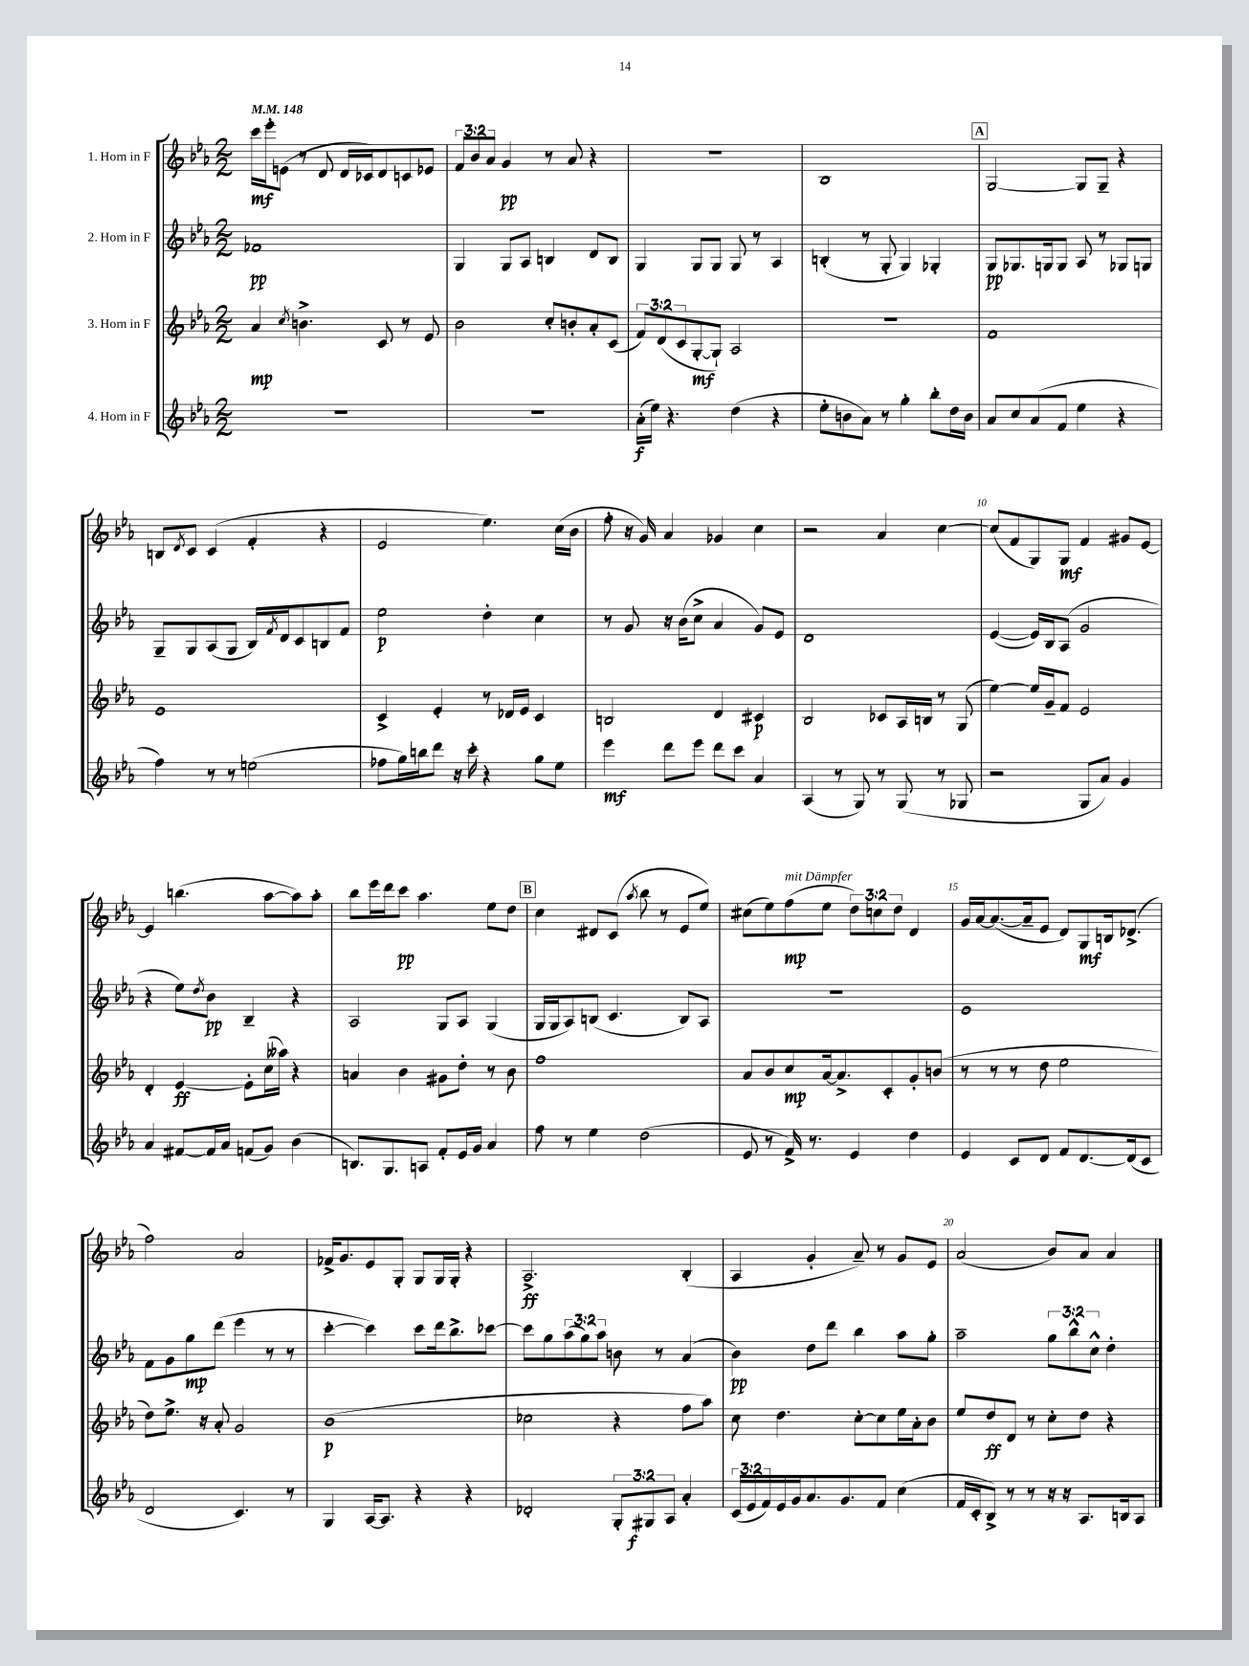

**kern	**dynam	**kern	**dynam	**kern	**dynam	**kern	**dynam
*part4	*part4	*part3	*part3	*part2	*part2	*part1	*part1
*staff4	*staff4	*staff3	*staff3	*staff2	*staff2	*staff1	*staff1
*I"4. Horn in F	*	*I"3. Horn in F	*	*I"2. Horn in F	*	*I"1. Horn in F	*
*clefG2	*	*clefG2	*	*clefG2	*	*clefG2	*
*k[b-e-a-]	*	*k[b-e-a-]	*	*k[b-e-a-]	*	*k[b-e-a-]	*
*M2/2	*	*M2/2	*	*M2/2	*	*M2/2	*
*MM148	*	*MM148	*	*MM148	*	*MM148	*
=1	=1	=1	=1	=1	=1	=1	=1
1r	.	4a-/	mp	1f-X	pp	16ccc\LL	mf
.	.	.	.	.	.	16eee-'\J	.
.	.	.	.	.	.	(8en\J	.
.	.	8qcc/	.	.	.	.	.
.	.	4.bn^\	.	.	.	8r	.
.	.	.	.	.	.	8d/	.
.	.	.	.	.	.	16d/LL	.
.	.	.	.	.	.	16c-X/J)	.
.	.	8c/	.	.	.	8d/	.
.	.	8r	.	.	.	8cn/	.
.	.	8e-/	.	.	.	8e-X/J	.
=2	=2	=2	=2	=2	=2	=2	=2
1r	.	2b-\	.	4G/	.	12f/L	.
.	.	.	.	.	.	12b-/	.
.	.	.	.	.	.	12a-/J	.
.	.	.	.	8G/L	.	4g/	pp
.	.	.	.	8A-/J	.	.	.
.	.	8cc'/L	.	4Bn/	.	8r	.
.	.	8bn'/	.	.	.	8a-/	.
.	.	8a-'/	.	8d/L	.	4r	.
.	.	(8c/J	.	8B/J	.	.	.
=3	=3	=3	=3	=3	=3	=3	=3
(16a-'\LL	f	12f/L)	.	4G/	.	1r	.
16ee-\JJ)	.	.	.	.	.	.	.
.	.	(12d/	.	.	.	.	.
4.r	.	.	.	.	.	.	.
.	.	12c/	.	.	.	.	.
.	.	[8G'/	mf	8G/L	.	.	.
.	.	8G`/J])	.	8G/J	.	.	.
(4dd\	.	2A-/	.	8G/	.	.	.
.	.	.	.	8r	.	.	.
4r	.	.	.	4A-/	.	.	.
=4	=4	=4	=4	=4	=4	=4	=4
8ee-'\L	.	1r	.	(4Bn'/	.	1B-	.
8bn\	.	.	.	.	.	.	.
8a-\J)	.	.	.	8r	.	.	.
8r	.	.	.	8G'/	.	.	.
4gg'\	.	.	.	4G/)	.	.	.
8bb-'\L	.	.	.	4G-X'/	.	.	.
16dd\L	.	.	.	.	.	.	.
16b\JJ	.	.	.	.	.	.	.
!!LO:REH:place=s1:t=A
=5	=5	=5	=5	=5	=5	=5	=5
8a-/L	.	1f	.	8G/L	pp	[2G/	.
8cc/	.	.	.	8.G-X/	.	.	.
(8a-/	.	.	.	.	.	.	.
.	.	.	.	16Gn/k	.	.	.
8f/J	.	.	.	8G/J	.	.	.
4ee-\	.	.	.	8A-/	.	8G/L]	.
.	.	.	.	8r	.	8G~/J	.
4r	.	.	.	8G-X/L	.	4r	.
.	.	.	.	8Gn/J	.	.	.
!!LO:LB:g=z
=6	=6	=6	=6	=6	=6	=6	=6
4ff\)	.	1e-	.	8G~/L	.	8Bn/L	.
.	.	.	.	.	.	8qd/	.
.	.	.	.	8G/	.	8c/J	.
8r	.	.	.	(8A-/	.	(4c/	.
8r	.	.	.	8G/J	.	.	.
(2een\	.	.	.	16B-/LL)	.	4f'/	.
.	.	.	.	8qf/	.	.	.
.	.	.	.	16d/J	.	.	.
.	.	.	.	8c/	.	.	.
.	.	.	.	8Bn/	.	4r	.
.	.	.	.	8f/J	.	.	.
=7	=7	=7	=7	=7	=7	=7	=7
8ff-X\L	.	4c^/	.	2ee-\	p	2e-/	.
16gg\L)	.	.	.	.	.	.	.
16bbn\J	.	.	.	.	.	.	.
8ddd\J	.	4e-'/	.	.	.	.	.
16r	.	.	.	.	.	.	.
16ccc'\	.	.	.	.	.	.	.
4r	.	8r	.	4dd'\	.	4.ee-\)	.
.	.	16d-X/LL	.	.	.	.	.
.	.	16e-/JJ	.	.	.	.	.
8gg\L	.	4c/	.	4cc\	.	.	.
8ee-\J	.	.	.	.	.	(16cc\LL	.
.	.	.	.	.	.	16b-\JJ	.
=8	=8	=8	=8	=8	=8	=8	=8
4eee-\	mf	2Bn/	.	8r	.	8ff'\	.
.	.	.	.	8g/	.	16r	.
.	.	.	.	.	.	16g/)	.
8ddd\L	.	.	.	16r	.	4a-/	.
.	.	.	.	(16b-\KL	.	.	.
8eee-\J	.	.	.	8cc^\J	.	.	.
8ddd\L	.	4d/	.	4a-/	.	4g-X/	.
8ccc\J	.	.	.	.	.	.	.
4a-/	.	4c#X/	p	8g/L)	.	4cc\	.
.	.	.	.	8e-/J	.	.	.
=9	=9	=9	=9	=9	=9	=9	=9
(4A-/	.	2B-/	.	1d	.	2r	.
8r	.	.	.	.	.	.	.
8G/)	.	.	.	.	.	.	.
8r	.	8c-X/L	.	.	.	4a-/	.
(8G/	.	16A-/L	.	.	.	.	.
.	.	16Bn/JJ	.	.	.	.	.
8r	.	8r	.	.	.	[4cc\	.
8G-X/	.	(8G/	.	.	.	.	.
=10	=10	=10	=10	=10	=10	=10	=10
2r	.	[4ee-\)	.	([4e-/	.	(8cc/L]	.
.	.	.	.	.	.	8f/	.
.	.	16ee-/LL]	.	16e-/LL])	.	8G/)	.
.	.	16g~/J	.	16B-/J	.	.	.
.	.	8f/J	.	(8A-/J	.	8G/J	mf
8G/L	.	2e-/	.	2g/	.	4f/	.
8a-/J)	.	.	.	.	.	.	.
4g/	.	.	.	.	.	8g#X/L	.
.	.	.	.	.	.	[8e-/J	.
!!LO:LB:g=z
=11	=11	=11	=11	=11	=11	=11	=11
4a-/	.	4d'/	.	4r	.	4e-/]	.
[8f#X/L	.	[4e-/	ff	8ee-\L)	.	(4.bbn\	.
.	.	.	.	8qdd/	.	.	.
16f#/L]	.	.	.	8b-\J	pp	.	.
16a-/JJ	.	.	.	.	.	.	.
(8fn/L	.	8e-'\L]	.	4B-~/	.	.	.
8g/J)	.	(16cc\L	.	.	.	[8aa-\L	.
.	.	16aa--X\JJ)	.	.	.	.	.
(4b-\	.	4r	.	4r	.	8aa-\])	.
.	.	.	.	.	.	8aa-'\J	.
=12	=12	=12	=12	=12	=12	=12	=12
8.Bn/L)	.	4an/	.	2A-/	.	8bb-\L	.
.	.	.	.	.	.	16eee-\L	.
8.G/	.	.	.	.	.	16ddd\J	.
.	.	4b-\	.	.	.	8ccc\J	pp
8An/J	.	.	.	.	.	4.aa-\	.
8f'/L	.	8g#X\L	.	8G/L	.	.	.
16e-/L	.	8dd'\J	.	8A-/J	.	.	.
16g/JJ	.	.	.	.	.	.	.
4a-/	.	8r	.	(4G/	.	8ee-\L	.
.	.	8b-\	.	.	.	8dd\J	.
!!LO:REH:place=s1:t=B
=13	=13	=13	=13	=13	=13	=13	=13
8ff\	.	1ff	.	16G/LL	.	4cc\	.
.	.	.	.	16G/J	.	.	.
8r	.	.	.	8A-/)	.	.	.
4ee-\	.	.	.	(8Bn/J	.	8d#X/L	.
.	.	.	.	4.c/	.	(8c/J	.
.	.	.	.	.	.	8qaa-/	.
(2dd\	.	.	.	.	.	8bb-\	.
.	.	.	.	.	.	8r	.
.	.	.	.	8B/L)	.	8e-/L	.
.	.	.	.	8A-/J	.	8ee-/J)	.
=14	=14	=14	=14	=14	=14	=14	=14
8e-/	.	8a-/L	.	1r	.	(8cc#X\L	.
8r	.	8b-/	.	.	.	8ee-\)	.
!	!	!	!	!	!	!LO:TX:a:i:t=mit Dämpfer	!
16f^/)	.	8cc/	mp	.	.	(8ff\	mp
8.r	.	.	.	.	.	.	.
.	.	[16a-/k	.	.	.	8ee-\J	.
.	.	8.a-^/]	.	.	.	.	.
4e-/	.	.	.	.	.	12dd\L)	.
.	.	.	.	.	.	12ccn\	.
.	.	8c'/	.	.	.	.	.
.	.	.	.	.	.	12dd\J	.
4dd\	.	8g'/	.	.	.	4d/	.
.	.	(8bn/J	.	.	.	.	.
=15	=15	=15	=15	=15	=15	=15	=15
4e-/	.	8r	.	1e-	.	16g/LL	.
.	.	.	.	.	.	[16a-/J	.
.	.	8r	.	.	.	(8.a-/_	.
8c/L	.	8r	.	.	.	.	.
.	.	.	.	.	.	16a-~/k]	.
8d/J	.	8dd\	.	.	.	8e-/J	.
8f/L	.	2ee-\	.	.	.	8d/L)	.
[8.d/	.	.	.	.	.	8G/	mf
.	.	.	.	.	.	16Bn/k	.
(16d/k]	.	.	.	.	.	(8.d-X^/J	.
8c/J	.	.	.	.	.	.	.
!!LO:LB:g=z
=16	=16	=16	=16	=16	=16	=16	=16
2d/	.	8dd\L)	.	8f\L	.	2ff\)	.
.	.	8.ee-^\J	.	8g\	.	.	.
.	.	.	.	8gg\	mp	.	.
.	.	16r	.	.	.	.	.
.	.	8a-'/	.	(8ddd\J	.	.	.
4.c/)	.	2g/	.	4eee-\	.	2a-/	.
.	.	.	.	8r	.	.	.
8r	.	.	.	8r	.	.	.
=17	=17	=17	=17	=17	=17	=17	=17
4G/	.	(1b-	p	[4ccc'\	.	16f-X^/KL	.
.	.	.	.	.	.	8.g/	.
[16A-/KL	.	.	.	4ccc\])	.	8e-/	.
8.A-/J]	.	.	.	.	.	.	.
.	.	.	.	.	.	8G'/J	.
4r	.	.	.	8ccc\L	.	8G/L	.
.	.	.	.	16ddd\k	.	16G/L	.
.	.	.	.	8.bb-^\	.	16G'/JJ	.
4r	.	.	.	.	.	4r	.
.	.	.	.	[8ccc-X\J	.	.	.
=18	=18	=18	=18	=18	=18	=18	=18
2d-X'/	.	2cc-X\	.	8ccc-\L]	.	2.A-^/	ff
.	.	.	.	8gg\	.	.	.
.	.	.	.	(12aa-\	.	.	.
.	.	.	.	12gg\)	.	.	.
.	.	.	.	12aa-\J	.	.	.
12G'/L	.	4r	.	8bn\	.	.	.
12G#X/	f	.	.	.	.	.	.
.	.	.	.	8r	.	.	.
12A-/J	.	.	.	.	.	.	.
4a-'/	.	8ff\L	.	(4a-/	.	(4B-'/	.
.	.	8aa-\J)	.	.	.	.	.
=19	=19	=19	=19	=19	=19	=19	=19
(24c/LL	.	8cc\	.	4b-\)	pp	4A-/	.
24e-/	.	.	.	.	.	.	.
24f/)	.	.	.	.	.	.	.
16e-/	.	4.dd\	.	.	.	.	.
16g/J	.	.	.	.	.	.	.
8.a-/	.	.	.	8dd\L	.	4g'/	.
.	.	.	.	8ddd\J	.	.	.
8.g/	.	.	.	.	.	.	.
.	.	[8cc'\L	.	4bb-\	.	8a-~/)	.
8f/J	.	8cc\]	.	.	.	8r	.
(4cc\	.	16ee-\L	.	8aa-\L	.	8g/L	.
.	.	16a-'\J	.	.	.	.	.
.	.	8b-\J	.	8gg'\J	.	8e-/J	.
=20	=20	=20	=20	=20	=20	=20	=20
16f/LL	.	8ee-/L	.	2aa-~\	.	(2a-/	.
16c'/J	.	.	.	.	.	.	.
8B-^/J)	.	8dd/	ff	.	.	.	.
8r	.	8d/J	.	.	.	.	.
8r	.	8r	.	.	.	.	.
16r	.	8cc'\L	.	12gg\L	.	8b-/L)	.
16r	.	.	.	.	.	.	.
.	.	.	.	12bb-^^\	.	.	.
8.A-/L	.	8dd\J	.	.	.	8a-/J	.
.	.	.	.	12cc^^\J	.	.	.
.	.	4r	.	4dd'\	.	4a-/	.
16Bn/k	.	.	.	.	.	.	.
8A-/J	.	.	.	.	.	.	.
==	==	==	==	==	==	==	==
*-	*-	*-	*-	*-	*-	*-	*-
